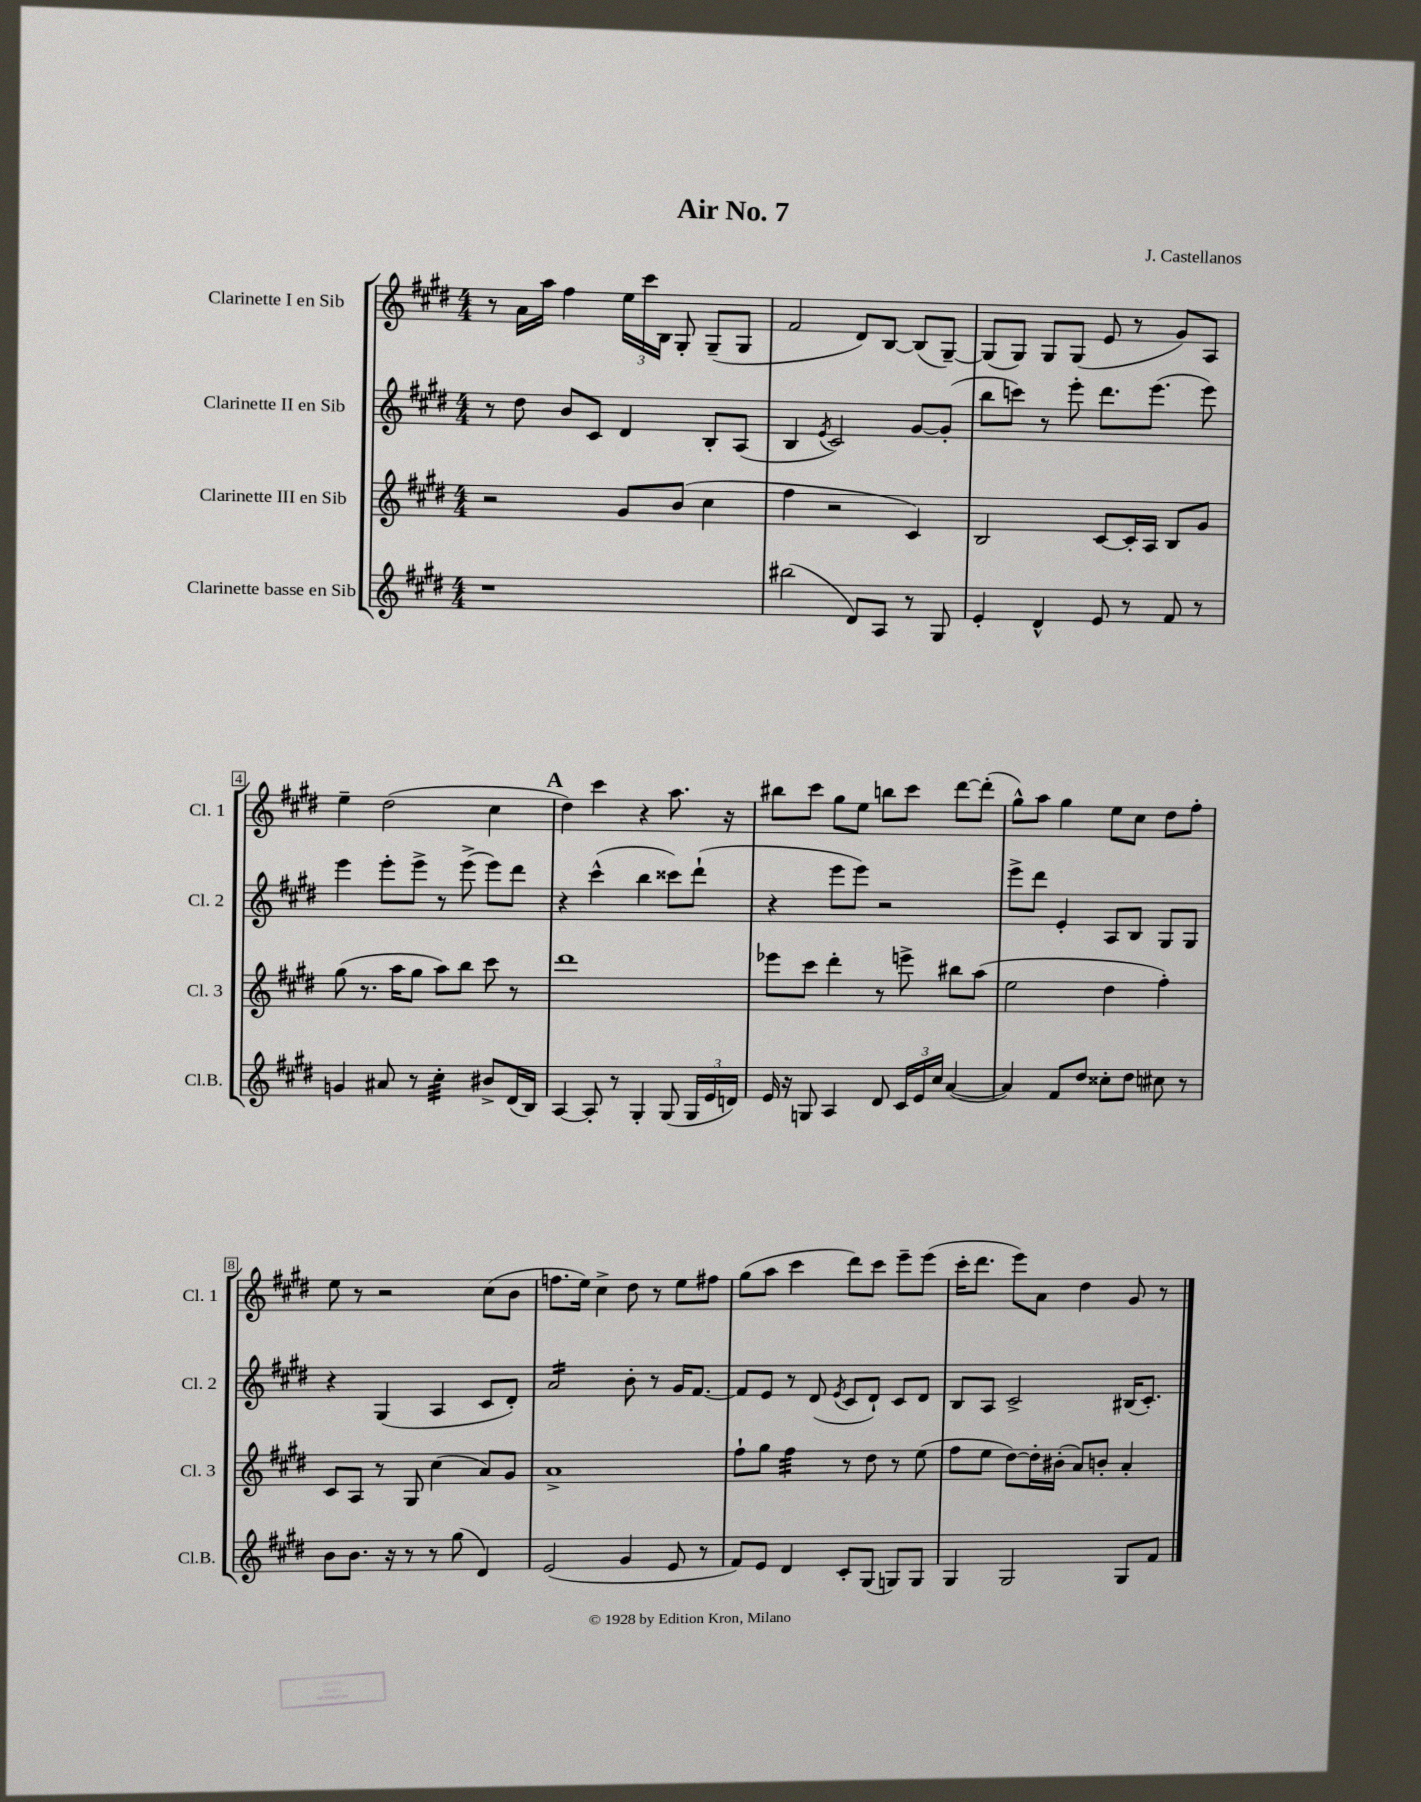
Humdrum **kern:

**kern	**kern	**kern	**kern
*staff4	*staff3	*staff2	*staff1
*clefG2	*clefG2	*clefG2	*clefG2
*k[f#c#g#d#]	*k[f#c#g#d#]	*k[f#c#g#d#]	*k[f#c#g#d#]
*M4/4	*M4/4	*M4/4	*M4/4
1r	2r	8r	8r
.	.	8dd#	16a
.	.	.	16aa
.	.	8b	4ff#
.	.	8c#	.
.	8g#	4d#	24ee
.	.	.	24ccc#
.	.	.	24B
.	(8b	.	8G#'
.	4cc#	8B'	(8G#~
.	.	(8A	8G#
=	=	=	=
(2bb#	4ff#	4B	2f#
.	.	8qe	.
.	2r	2c#)	.
8d#)	.	.	8d#)
8A	.	.	[8B
8r	4c#)	[8g#	(8B]
8G#	.	(8g#']	[8G#~)
=	=	=	=
4e'	2B	8bb	(8G#]
.	.	8ccc)	8G#)
4d#^^	.	8r	8G#
.	.	8eee'	(8G#
8e	[8c#	8.ddd#	8e
8r	16c#']	.	8r
.	16A	(8.eee	.
8f#	8B	.	8g#)
8r	8g#	8eee)	8A
=	=	=	=
4g	(8gg#	4eee	4ee~
.	8.r	.	.
8a#	.	8eee'	(2dd#
.	16aa	.	.
8r	8gg#	8eee^	.
4cc#'	8aa)	8r	.
.	8bb	(8eee^	.
8b#^	8ccc#	8eee)	4cc#
(16d#	8r	8ddd#	.
16B)	.	.	.
=	=	=	=
[4A	1ddd#	4r	4dd#)
8A']	.	(4ccc#^^	4ccc#
8r	.	.	.
4G#'	.	4bb	4r
(8G#	.	8ccc##)	8.aa
24G#	.	(8ddd#`	.
24e	.	.	.
.	.	.	16r
24d)	.	.	.
=	=	=	=
16e	8eee-	4r	8bb#
16r	.	.	.
8G	8ccc#	.	8ccc#
4A	4ddd#'	8eee	8gg#
.	.	8eee)	8ee
8d#	8r	2r	8bb
24c#	8eee^	.	8ccc#
24e	.	.	.
24cc#	.	.	.
([4a	8bb#	.	[8ddd#
.	(8aa	.	(8ddd#']
=	=	=	=
4a])	2ee	8eee^	8gg#^^)
.	.	8ddd#	8aa
8f#	.	4e'	4gg#
8dd#	.	.	.
8cc##'	4dd#	8A	8ee
8dd#	.	8B	8cc#
8cc#	4ff#')	8G#	8dd#
8r	.	8G#	8ff#'
=	=	=	=
8b	8c#	4r	8ee
8.b	8A	.	8r
.	8r	(4G#	2r
16r	.	.	.
8r	8G#	.	.
8r	(4cc#	4A	.
(8gg#	.	.	.
4d#)	8a)	8c#	(8cc#
.	8g#	8d#')	8b
=	=	=	=
(2e	1a^	2a	8.ff
.	.	.	16ee)
.	.	.	4cc#^
4g#	.	8b'	8dd#
.	.	8r	8r
8e	.	16g#	8ee
.	.	[8.f#	.
8r	.	.	8ff#
=	=	=	=
8f#)	8ff#`	8f#]	(8gg#
8e	8gg#	8e	8aa
4d#	4ff#	8r	4ccc#
.	.	(8d#	.
.	.	8qe	.
8c#'	8r	8c#	8ddd#)
(8G#	8dd#	8d#`)	8ccc#
8G)	8r	8c#	8eee~
8G	(8ee	8d#	(8eee
=	=	=	=
4G#	8ff#	8B	16ccc#'
.	.	.	8.ddd#
.	8ee	8A	.
2G#	[8dd#)	2c#^	8eee)
.	16dd#']	.	8a
.	(16b#'	.	.
.	8a)	.	4dd#
.	8b'	.	.
8G#	4a'	(16B#	8g#
.	.	8.c#')	.
8f#	.	.	8r
==	==	==	==
*-	*-	*-	*-
